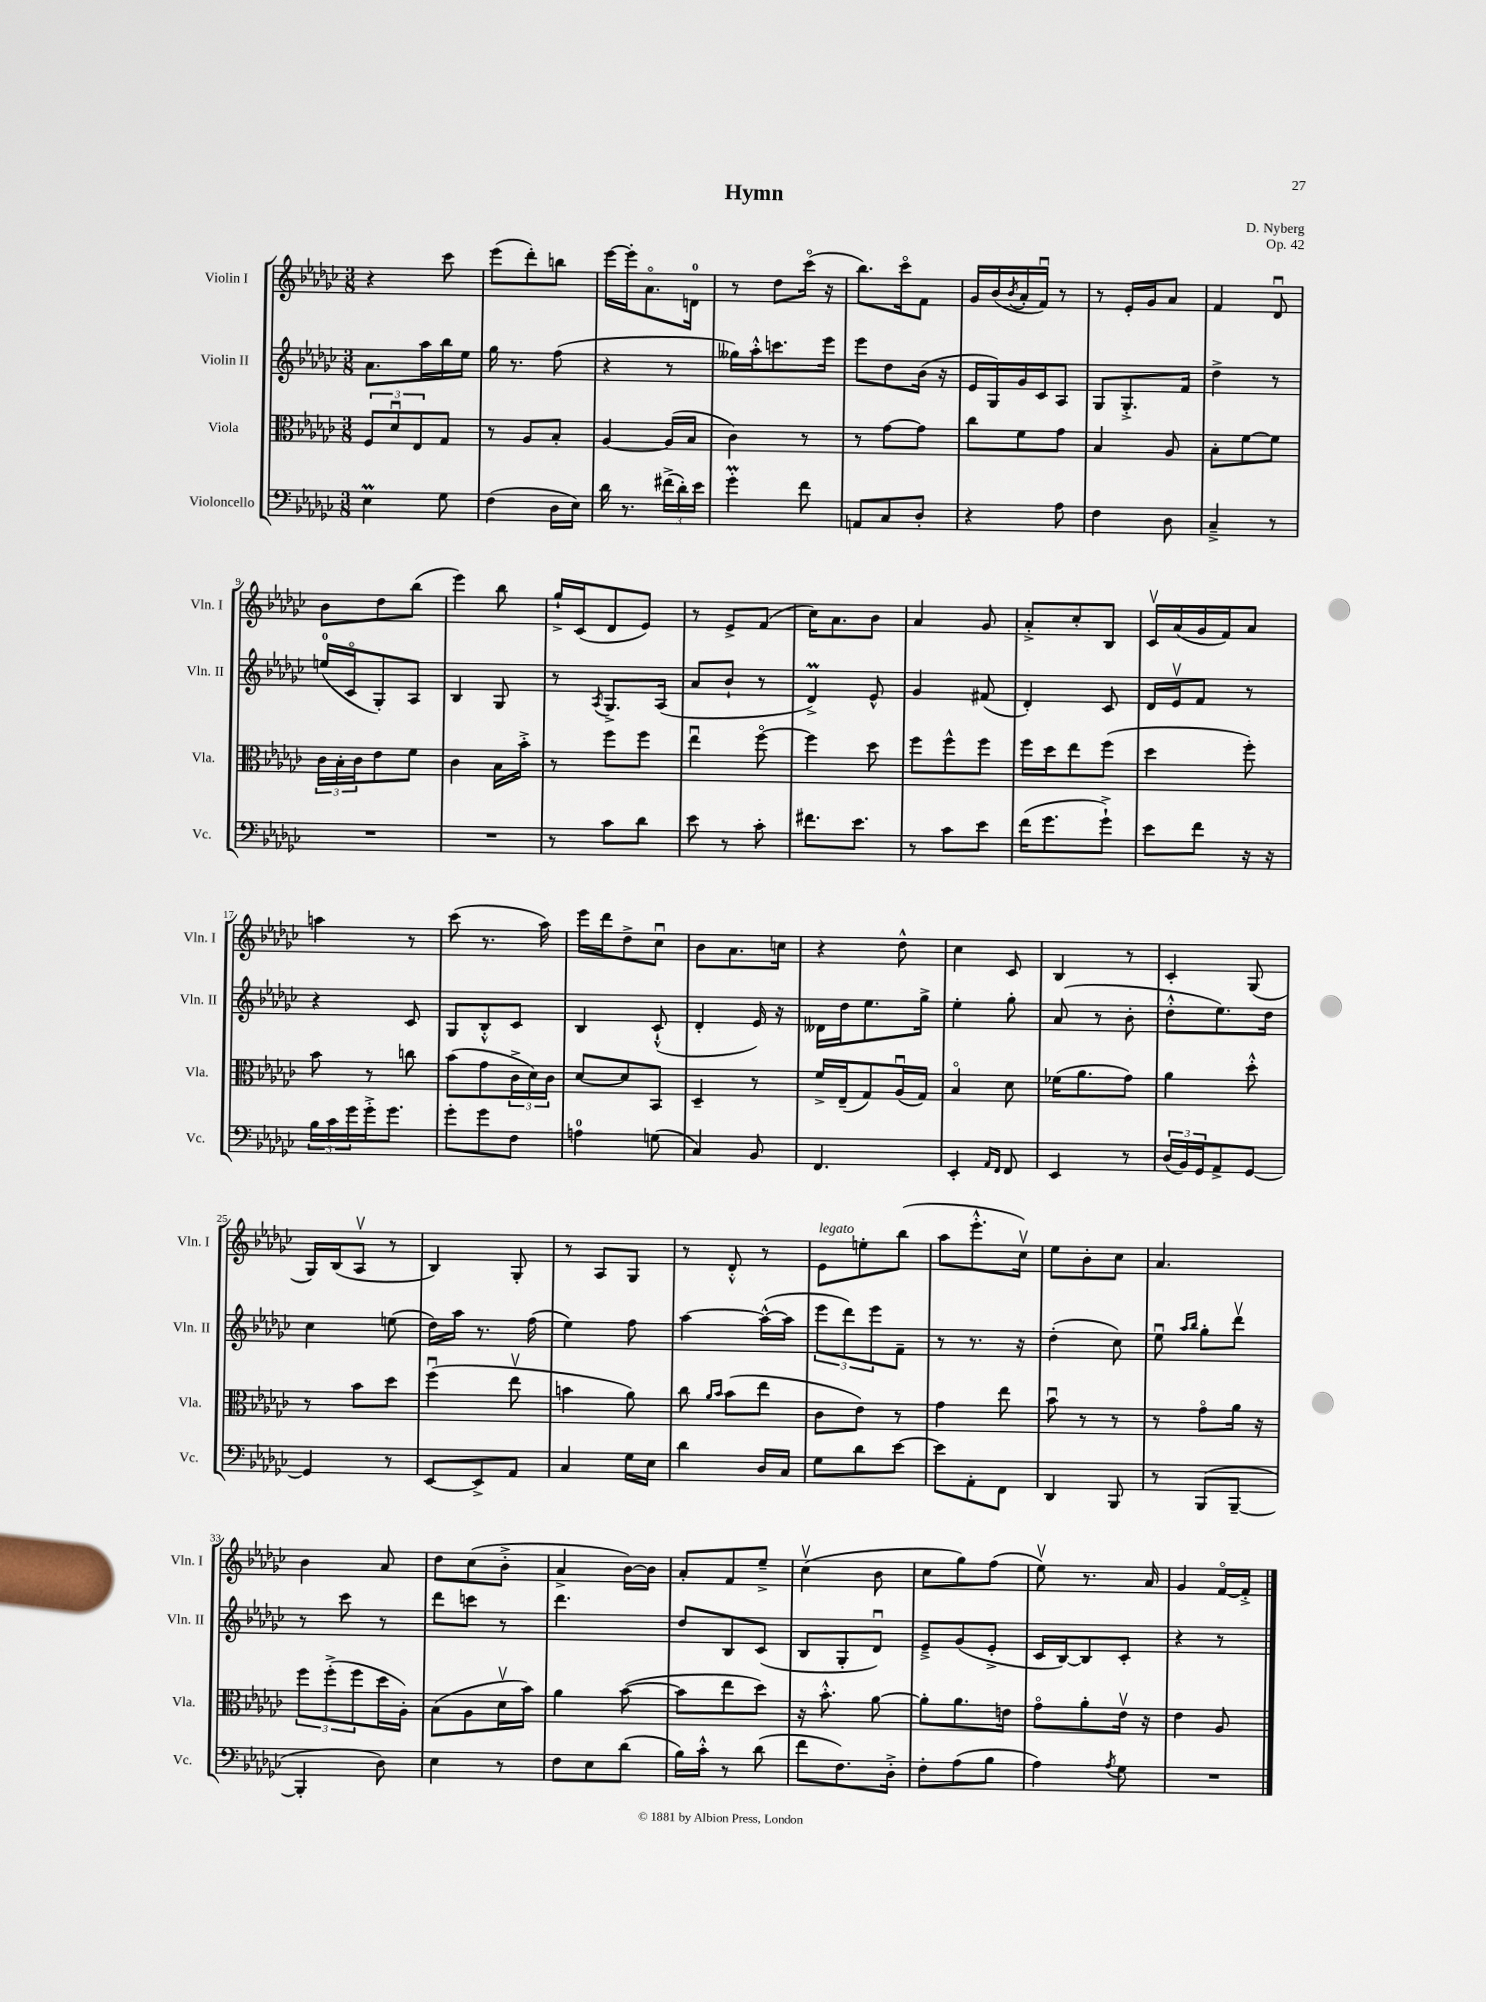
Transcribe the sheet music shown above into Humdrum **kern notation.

**kern	**kern	**kern	**kern
*part4	*part3	*part2	*part1
*staff4	*staff3	*staff2	*staff1
*I"Violoncello	*I"Viola	*I"Violin II	*I"Violin I
*I'Vc.	*I'Vla.	*I'Vln. II	*I'Vln. I
*clefF4	*clefC3	*clefG2	*clefG2
*k[b-e-a-d-g-c-]	*k[b-e-a-d-g-c-]	*k[b-e-a-d-g-c-]	*k[b-e-a-d-g-c-]
*M3/8	*M3/8	*M3/8	*M3/8
=1	=1	=1	=1
4E-M\	12F/L	8.a-\L	4r
.	12d-u/	.	.
.	12E-/	.	.
.	.	16aa-\L	.
8G-\	8G-/J	16bb-\	8ccc-\
.	.	16ee-\JJ	.
=2	=2	=2	=2
(4F\	8r	16gg-\	(8eee-\L
.	.	8.r	.
.	8A-/L	.	8ddd-'\)
16D-\LL	8B-'/J	(8ff\	8bbn\J
16E-\JJ)	.	.	.
=3	=3	=3	=3
16d-\	[4A-/	4r	[16eee-\LL
8.r	.	.	16eee-'\J]
.	.	.	8.a-\
(24f#X^\LL	(16A-/LL]	8r	.
24d-'\)	.	.	.
.	16B-/JJ	.	16dn\Jk
24e-\JJ	.	.	.
=4	=4	=4	=4
4g-M'\	4c-\)	16gg--X\LL)	8r
.	.	16aa-'^^\J	.
.	.	8.cccn\	8dd-\L
8f\	8r	.	(16ccc-\Jk
.	.	16eee-\Jk	16r
=5	=5	=5	=5
8AAn/L	8r	8eee-\L	8.bb-\L)
8C-/	[8g-\L	8dd-\	.
.	.	.	16ccc-\k
8D-'/J	8g-\J]	(16b-\Jk	8f\J
.	.	16r	.
=6	=6	=6	=6
4r	8cc-\L	16e-/LL	16g-/LL
.	.	16G-/)	(16b-/
.	.	.	8qb-/
.	8f\	16g-/	16a-'/
.	.	16c-/J	16fu/JJ)
8A-\	8g-\J	8A-/J	8r
=7	=7	=7	=7
4F\	4B-/	8G-/L	8r
.	.	8.G-'^/	16e-'/LL
.	.	.	16g-/J
8D-\	8A-/	.	8a-/J
.	.	16f/Jk	.
=8	=8	=8	=8
4C-~^/	8B-'\L	4dd-^\	4f/
.	[8f\	.	.
8r	8f\J]	8r	8d-u/
!!LO:LB:g=z
=9	=9	=9	=9
4.r	24c-\LL	(16een/LL	8b-\L
.	24B-'\	.	.
.	.	16c-/J	.
.	24c-\J	.	.
.	8e-\	8G-'/)	8dd-\
.	8f\J	8A-/J	(8bb-\J
=10	=10	=10	=10
4.r	4c-\	4B-/	4eee-\)
.	16B-\LL	8G-/	8bb-\
.	16b-'^\JJ	.	.
=11	=11	=11	=11
8r	8r	8r	16gg-`^/LL
.	.	.	(16c-/J
.	.	8qA-/	.
8c-\L	8ff\L	8.G-^/L	8d-/
8d-\J	8ff\J	.	8e-/J)
.	.	(16A-/Jk	.
=12	=12	=12	=12
8e-\	4ee-u\	8a-/L	8r
8r	.	8b-`/J	8e-^/L
8c-'\	[8ff\	8r	(8f/J
=13	=13	=13	=13
8.f#X\L	4ff\]	4d-M^/)	16cc-\KL)
.	.	.	8.a-\
8.e-\J	.	.	.
.	8dd-\	8e-^^/	8b-\J
=14	=14	=14	=14
8r	8ff\L	4g-/	4a-/
8c-\L	8ff^^\	.	.
8e-\J	8ff\J	(8f#X/	8g-/
=15	=15	=15	=15
(16f\KL	16ff\LL	4d-'/)	8a-'^/L
8.g-\	16dd-\J	.	.
.	8ee-\	.	8cc-'/
8g-`^\J)	(8ff\J	8c-/	8B-/J
=16	=16	=16	=16
8e-\L	4dd-\	16d-/LL	16c-v/LL
.	.	16e-v/J	(16a-/
8f\J	.	8f/J	16g-/
.	.	.	16f/J)
16r	8ff'\)	8r	8a-/J
16r	.	.	.
!!LO:LB:g=z
=17	=17	=17	=17
24B-\LL	8b-\	4r	4aan\
24c-\	.	.	.
24g-\	.	.	.
16g-'^\J	8r	.	.
8.g-\J	.	.	.
.	8ccn\	8c-/	8r
=18	=18	=18	=18
8g-'\L	(8b-\L	8G-/L	(8ccc-\
8g-\	8g-\	8B-'^^/	8.r
8F\J	24c-^\L	8c-/J	.
.	24d-\)	.	.
.	.	.	16aa-\)
.	24c-\JJ	.	.
=19	=19	=19	=19
4An\	[8d-/L	4B-/	16eee-\LL
.	.	.	16ddd-\J
.	8d-/]	.	8dd-^\
(8Gn\	8BB-/J	(8c-`^^/	8cc-u\J
=20	=20	=20	=20
4C-/)	4D-~/	4d-'/	8b-\L
.	.	.	8.a-\
8BB-/	8r	16e-/)	.
.	.	16r	16ccn\Jk
=21	=21	=21	=21
4.FF/	16f^/LL	16d--X\LL	4r
.	(16E-~/J	16dd-\J	.
.	8G-/)	8.ee-\	.
.	(16A-u/L	.	8dd-^^\
.	16G-/JJ)	16gg-^\Jk	.
=22	=22	=22	=22
4EE-'/	4B-/	4ee-'\	4cc-\
16qqAA-/LL	.	.	.
16qqFF/JJ	.	.	.
8FF/	8d-\	8gg-'\	8c-/
=23	=23	=23	=23
4EE-/	(16f-X\KL	(8a-/	4B-/
.	8.a-\	.	.
.	.	8r	.
8r	8g-\J)	8b-'\	8r
=24	=24	=24	=24
(24D-/LL	4a-\	8dd-'^^\L	4c-'/
24BB-/)	.	.	.
24GG-/J	.	.	.
8AA-^/	.	8.ee-\)	.
[8GG-/J	8dd-'^^\	.	(8G-/
.	.	16dd-\Jk	.
!!LO:LB:g=z
=25	=25	=25	=25
4GG-/]	8r	4cc-\	16G-/LL)
.	.	.	(16B-/J
.	8b-\L	.	8A-v/J
8r	8dd-\J	(8een\	8r
=26	=26	=26	=26
[8EE-/L	(4ffu\	16dd-\LL)	4B-/)
.	.	16aa-\JJ	.
8EE-^/]	.	8.r	.
8AA-/J	8ee-v\	.	8G-'/
.	.	(16ff\	.
=27	=27	=27	=27
4C-/	4bn\	4ee-\)	8r
.	.	.	8A-/L
16G-\LL	8a-\)	8ff\	8G-/J
16E-\JJ	.	.	.
=28	=28	=28	=28
4d-\	8cc-\	[4aa-\	8r
.	16qqa-/LL	.	.
.	16qqb-/JJ	.	.
.	(8b-\L	.	8d-'^^/
16D-/LL	8ee-\J	(16aa-^^\LL_	8r
16C-/JJ	.	16aa-\JJ]	.
=29	=29	=29	=29
!	!	!	!LO:TX:a:i:t=legato
8G-\L	8c-\L	12eee-\L	8e-\L
.	.	12ddd-\)	.
8d-\	8e-\J)	.	8een'\
.	.	12eee-\	.
[8e-\J	8r	8f~\J	(8bb-\J
=30	=30	=30	=30
8e-\L]	4g-\	8r	8aa-\L
8AA-'\	.	8.r	8.eee-'^^\
8FF\J	8ee-\	.	.
.	.	16r	16cc-v\Jk)
=31	=31	=31	=31
4DD-/	8b-u\	(4dd-'\	8ee-\L
.	8r	.	8b-'\
8BBB-/	8r	8cc-\)	8cc-\J
=32	=32	=32	=32
8r	8r	8ee-u\	4.a-/
.	.	16qqaa-/LL	.
.	.	16qqbb-/JJ	.
(8BBB-/L	8g-\L	8gg-'\L	.
[8BBB-~/J	16a-\Jk	8ddd-v\J	.
.	16r	.	.
!!LO:LB:g=z
=33	=33	=33	=33
4BBB-'/]	12ff\L	8r	4b-\
.	(12ff'^\	.	.
.	.	8ccc-\	.
.	12ff\	.	.
8D-\)	16dd-\L	8r	8a-/
.	16A-'\JJ)	.	.
=34	=34	=34	=34
4E-\	(8B-\L	8ddd-\L	8dd-\L
.	8A-\	8cccn\J	(8cc-\
8r	16d-v\L	8r	8b-'^\J
.	16b-\JJ)	.	.
=35	=35	=35	=35
8F\L	4a-\	4.ddd-\	4a-^/
8E-\	.	.	.
(8d-\J	([8b-\	.	[16b-\LL)
.	.	.	16b-\JJ]
=36	=36	=36	=36
16B-\LL)	8b-\L]	8dd-/L	8a-'/L
16c-'^^\JJ	.	.	.
8r	8ee-\	8B-/	8f/
(8d-\	8dd-\J)	(8c-/J	8ee-~^/J
=37	=37	=37	=37
8f\L	16r	8B-/L	(4cc-v\
.	8.b-'^^\	.	.
8.F\)	.	8G-'/	.
.	[8a-\	8d-u/J)	8b-\
16D-'^\Jk	.	.	.
=38	=38	=38	=38
8F'\L	8a-'\L]	8e-~^/L	8cc-\L
(8A-\	8.a-\	(8g-/	8gg-\)
8B-\J	.	8e-'^/J	(8ff\J
.	16en\Jk	.	.
=39	=39	=39	=39
4A-\)	8g-\L	16c-/LL	8ee-v\)
.	.	[16B-/J)	.
.	8a-'\	8B-/]	8.r
8qA-/	.	.	.
8G-\	16e-v\Jk	8c-'/J	.
.	16r	.	16a-/
=40	=40	=40	=40
4.r	4e-\	4r	4g-/
.	8A-/	8r	[16f/LL
.	.	.	16f'^/JJ]
==	==	==	==
*-	*-	*-	*-
